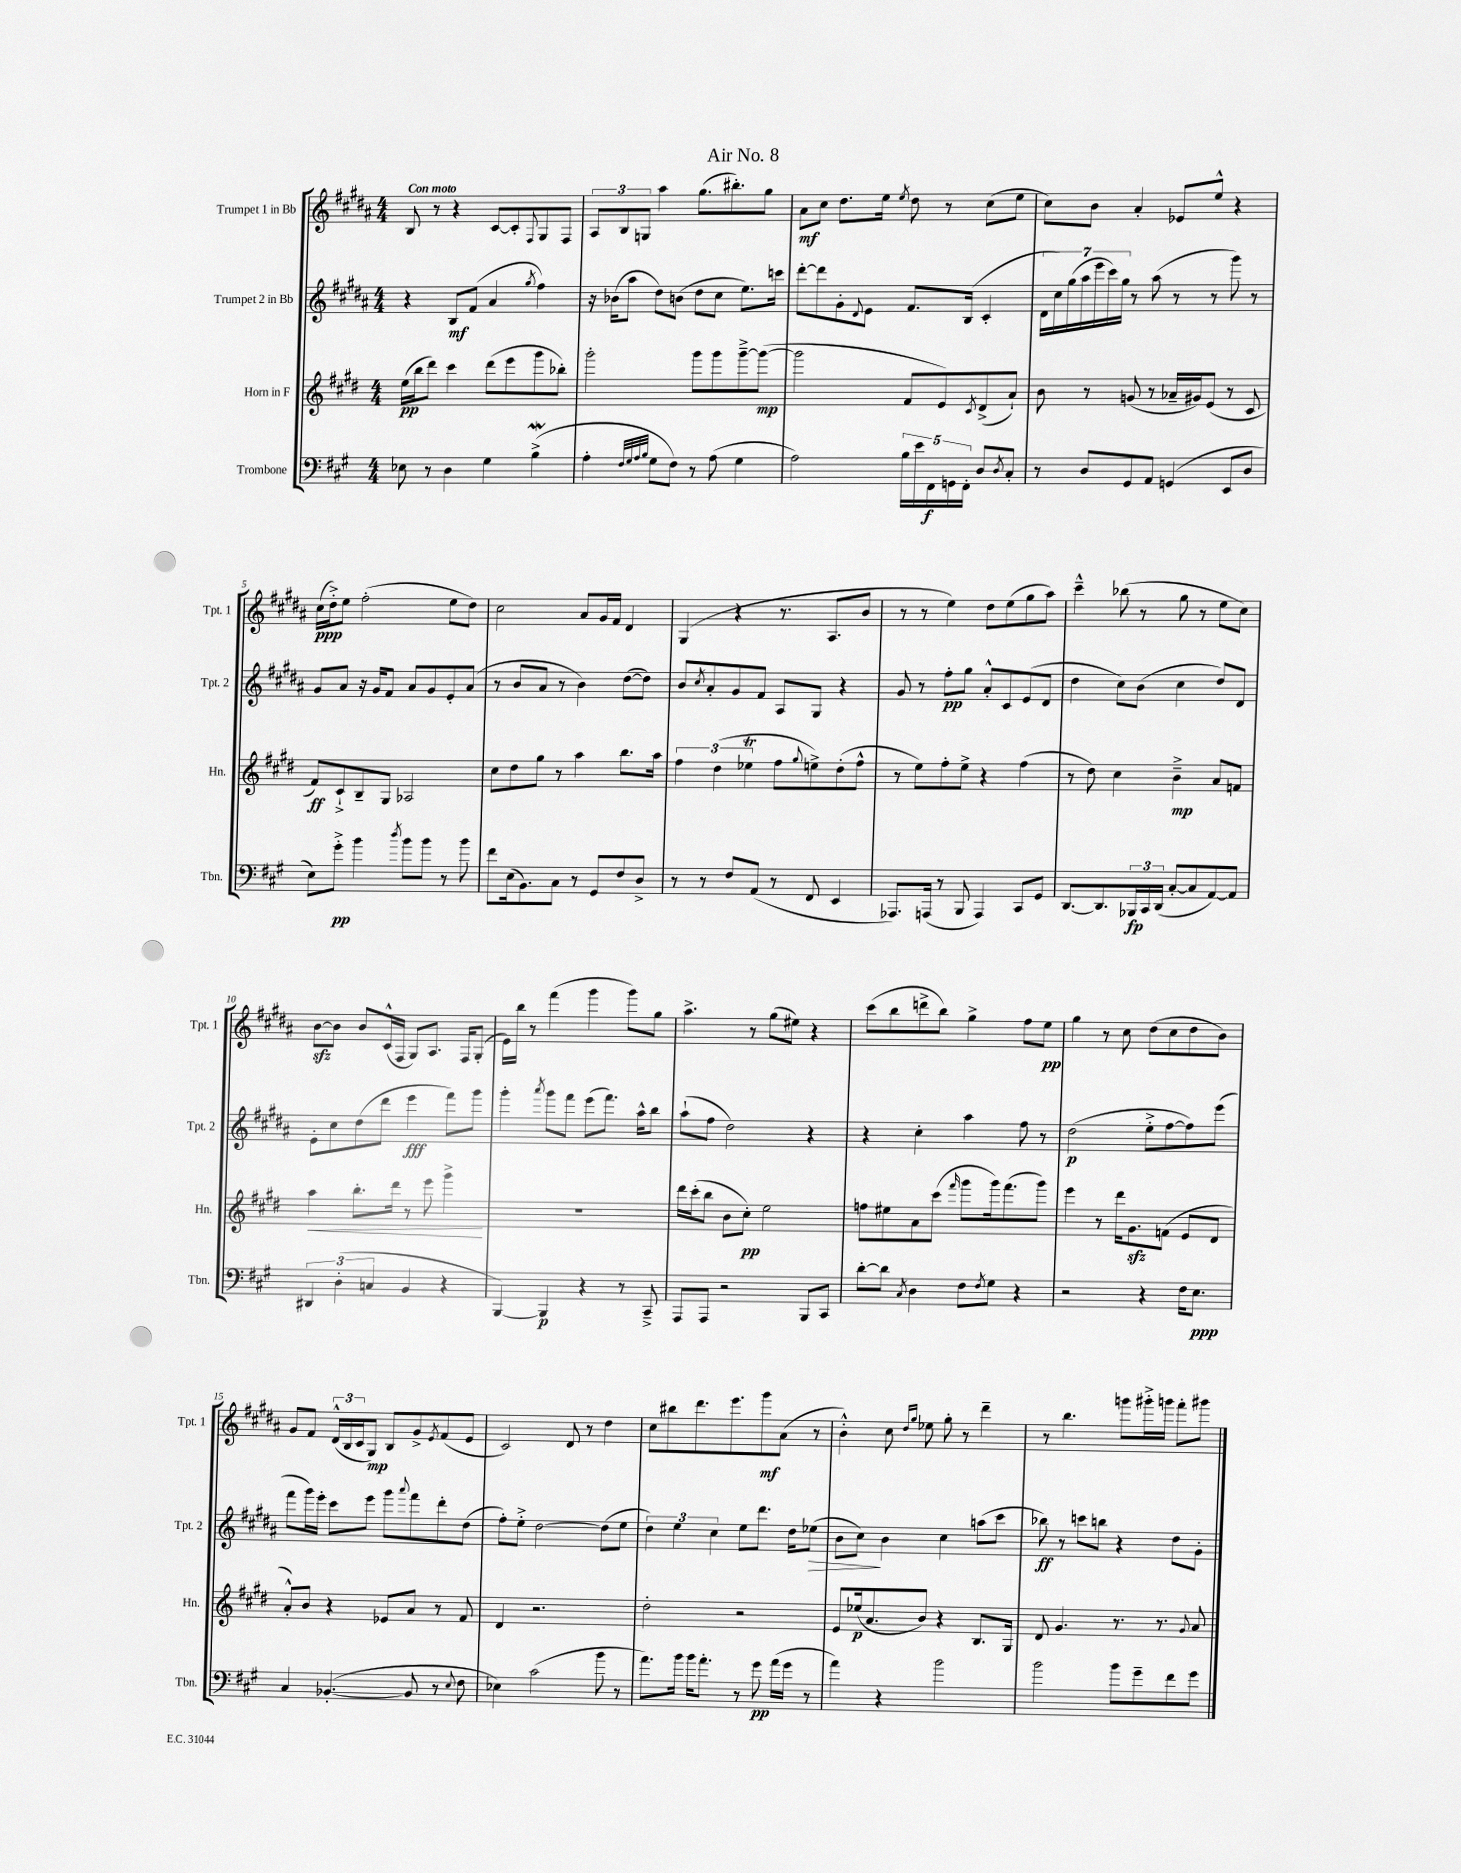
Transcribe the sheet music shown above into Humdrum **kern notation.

**kern	**kern	**kern	**kern
*staff4	*staff3	*staff2	*staff1
*clefF4	*clefG2	*clefG2	*clefG2
*k[f#c#g#]	*k[f#c#g#d#]	*k[f#c#g#d#a#]	*k[f#c#g#d#a#]
*M4/4	*M4/4	*M4/4	*M4/4
8E-	(16ee	4r	8B
.	16bb	.	.
8r	8ddd#)	.	8r
4D	4ccc#	8B	4r
.	.	(8f#	.
4G#	(8ddd#	4a#	[8c#
.	8eee	.	8c#']
.	.	8qgg#	8qqF#
(4B^	8ggg#	4ff#)	8G#
.	8bb-')	.	8F#
=	=	=	=
4A'	2ggg#'	16r	12A#
.	.	(16b-	.
.	.	.	12B
.	.	8aa#	.
.	.	.	12G
32qqF#	.	.	.
32qqG#	.	.	.
32qqA	.	.	.
32qqB	.	.	.
8G#	.	8dd#)	4aa#
8F#)	.	(8b	.
8r	8ggg#	8dd#	(8.gg#
(8A	8ggg#	8cc#	.
.	.	.	8.bb#')
4G#	[8ggg#~^	8.ee)	.
.	(8ggg#_	.	8gg#
.	.	16ccc	.
=	=	=	=
2A)	2ggg#]	[8ddd#'	8a#
.	.	8ddd#]	8cc#
.	.	8g#'	8.dd#
.	.	8qqd#	.
.	.	8e	.
.	.	.	16ee
.	.	.	8qee
20B	8f#	8.f#	8dd#
20e	.	.	.
20FF#	.	.	.
.	8e)	.	8r
20GG	.	.	.
.	.	(16B	.
20FF#'	.	.	.
.	8qc#	.	.
8D	(8d#^	4c#'	(8cc#
8qD	.	.	.
8C#'	8a`)	.	8ee
=	=	=	=
8r	8b	28d#	8cc#)
.	.	28cc#)	.
.	.	(28gg#	.
.	.	28aa#	.
8D	8r	.	8b
.	.	28eee	.
.	.	28ccc#)	.
.	.	28gg#	.
8GG#	(8g	8r	4a#'
8AA	8r	(8aa#	.
(4GG	16a-~	8r	8e-
.	16g#)	.	.
.	(8e	8r	8ee^^
8EE	8r	8ggg#)	4r
8D	8c#	8r	.
=	=	=	=
8E)	8f#)	8g#	(16cc#
.	.	.	16dd#'^)
8g#'^	8c#`^	8a#	8ee
4b	8B~	16r	(2ff#'
.	.	16g#	.
.	8G#	8f#	.
8qdd	.	.	.
8b	2A-	8a#	.
8b	.	8g#	.
8r	.	8e'	8ee
8b	.	(8a#	8dd#)
=	=	=	=
8f#	8cc#	8r	2cc#
(16E	8dd#	8b	.
8.BB)	.	.	.
.	8gg#	8a#	.
8C#	8r	8r	.
8r	4aa	4b)	8a#
8GG#	.	.	16g#
.	.	.	16f#
8F#	8.bb	([8dd#	4d#
8D^	.	8dd#])	.
.	16aa	.	.
=	=	=	=
8r	6ff#	8b	(4G#
.	.	8qcc#	.
8r	.	8a#'	.
.	(6dd#	.	.
8F#	.	8g#	4r
.	6ee-	.	.
(8AA	.	8f#	.
8r	8ff#	8A#	8.r
.	8qqgg#	.	.
8FF#	8ee^)	8G#	.
.	.	.	8.A#
4EE	(8dd#'	4r	.
.	8ff#^^	.	8b
=	=	=	=
8.AAA-)	8r	8g#	8r
.	8ee)	8r	8r
(16AAA	.	.	.
8r	8ff#'	8ff#'	4ee)
8BBB	8ee^	8gg#	.
4AAA)	4r	8a#'^^	8dd#
.	.	8c#	(8ee
8CC#	(4ff#	(8e	8gg#
8GG#	.	8d#	8aa#)
=	=	=	=
[8.DD	8r	4dd#	4ccc#~^^
.	8dd#)	.	.
8.DD]	.	.	.
.	4cc#	8cc#)	(8bb-
24BBB-	.	(8b	8r
24CC#	.	.	.
(24DD	.	.	.
[8C#'	4b~^	4cc#	8gg#
8C#]	.	.	8r
[8AA)	8a	8dd#)	8ee
8AA]	8f	8d#	8cc#)
=	=	=	=
6DD#	4aa	8e'	[8b
.	.	8cc#	8b]
(6D'	.	.	.
.	8.bb'	(8dd#	8b
6C	.	.	.
.	.	8ddd#	(16c#^^
.	16ddd#	.	16F#
4BB	8r	4eee	8G#)
.	8eee	.	8.A#
4r	4ggg#^	8fff#)	.
.	.	.	16F#
.	.	8ggg#	(8G#'
=	=	=	=
[4BBB)	1r	4ggg#'	16e)
.	.	.	16bb
.	.	.	8r
.	.	8qaaa#	.
4BBB]	.	8ggg#	(4fff#
.	.	8fff#	.
4r	.	(8eee	4ggg#
.	.	8.fff#)	.
8r	.	.	8ggg#)
.	.	16aa#^^	.
8CC#~^	.	8bb	8gg#
=	=	=	=
8AAA	16ddd#	(8aa#`	4.aa#^
.	(16ccc#'	.	.
8AAA	8bb	8ff#	.
2r	8b	2dd#)	.
.	8cc#')	.	8r
.	2ee	.	(8gg#
.	.	.	8ee#)
8BBB	.	4r	4r
8CC#	.	.	.
=	=	=	=
[8d'	8ff	4r	(8ccc#
8d]	8ee#	.	8bb
8qC#	.	.	.
4D	8a	4cc#'	8ddd^
.	(8ccc#	.	8bb)
.	16qqfff#	.	.
8F#	8ggg#	4aa#	4gg#^
8qF#	.	.	.
8G#	16ggg#)	.	.
.	(8.fff#	.	.
4r	.	8ff#	8ff#
.	8ggg#)	8r	8ee
=	=	=	=
2r	4eee	(2dd#	4gg#
.	8r	.	8r
.	16ddd#	.	8cc#
.	8.g#	.	.
4r	.	8ee'^	(8dd#
.	(8f	[8ff#	8cc#
16F#	8e	8ff#])	8dd#
8.E	.	.	.
.	8d#	(8eee	8b)
=	=	=	=
4C#	8a'^^)	8fff#	8g#
.	8b	16ggg#)	8f#
.	.	16eee'	.
([4.BB-'	4r	8ccc#	(24d#^^
.	.	.	24B
.	.	.	24c#
.	.	8eee	8G#)
.	8e-	8ggg#	8B
.	.	8qqaaa#	.
8BB-]	8a	8fff#	8g#^
.	.	.	8qe
8r	8r	8ddd#'	(8f#
8qqE	.	.	.
8F#	8f#	(8dd#	8e
=	=	=	=
4E-)	4d#	8ff#')	2c#)
.	.	8ee'^	.
(2c#	2.r	[2dd#	.
.	.	.	8d#
.	.	.	8r
8b	.	(8dd#]	4dd#
8r	.	8ee	.
=	=	=	=
8.a)	2dd#'	6dd#)	8cc#
.	.	.	8bb#
.	.	6ee	.
16b	.	.	.
16b	.	.	8.ddd#
8.a'	.	.	.
.	.	6cc#	.
.	.	.	8.eee
8r	2r	8ee	.
8g#	.	8.ddd#	8ggg#
(16a	.	.	(8a#
16g#	.	16dd#	.
8r	.	(8ee-	8r
=	=	=	=
4a)	8e	8b	4b'^^)
.	(16ee-	8cc#)	.
.	8.a	.	.
4r	.	4b	8cc#
.	.	.	16qqdd#
.	.	.	16qqgg#
.	8b)	.	8ee-
2b	4r	4cc#	8gg#'
.	.	.	8r
.	8.B	(8aa	4ddd#~
.	.	8ccc#	.
.	16G#	.	.
=	=	=	=
2b	8d#	8bb-)	8r
.	4.g#	8r	4.bb
.	.	8ccc	.
.	.	8bb	.
8b	8.r	4r	8ggg
8g#~	.	.	16ggg#'^
.	8.r	.	16ggg
8f#	.	8dd#	8fff#'
.	8qqg#	.	.
8g#	8a	8g#'	8ggg#
==	==	==	==
*-	*-	*-	*-
